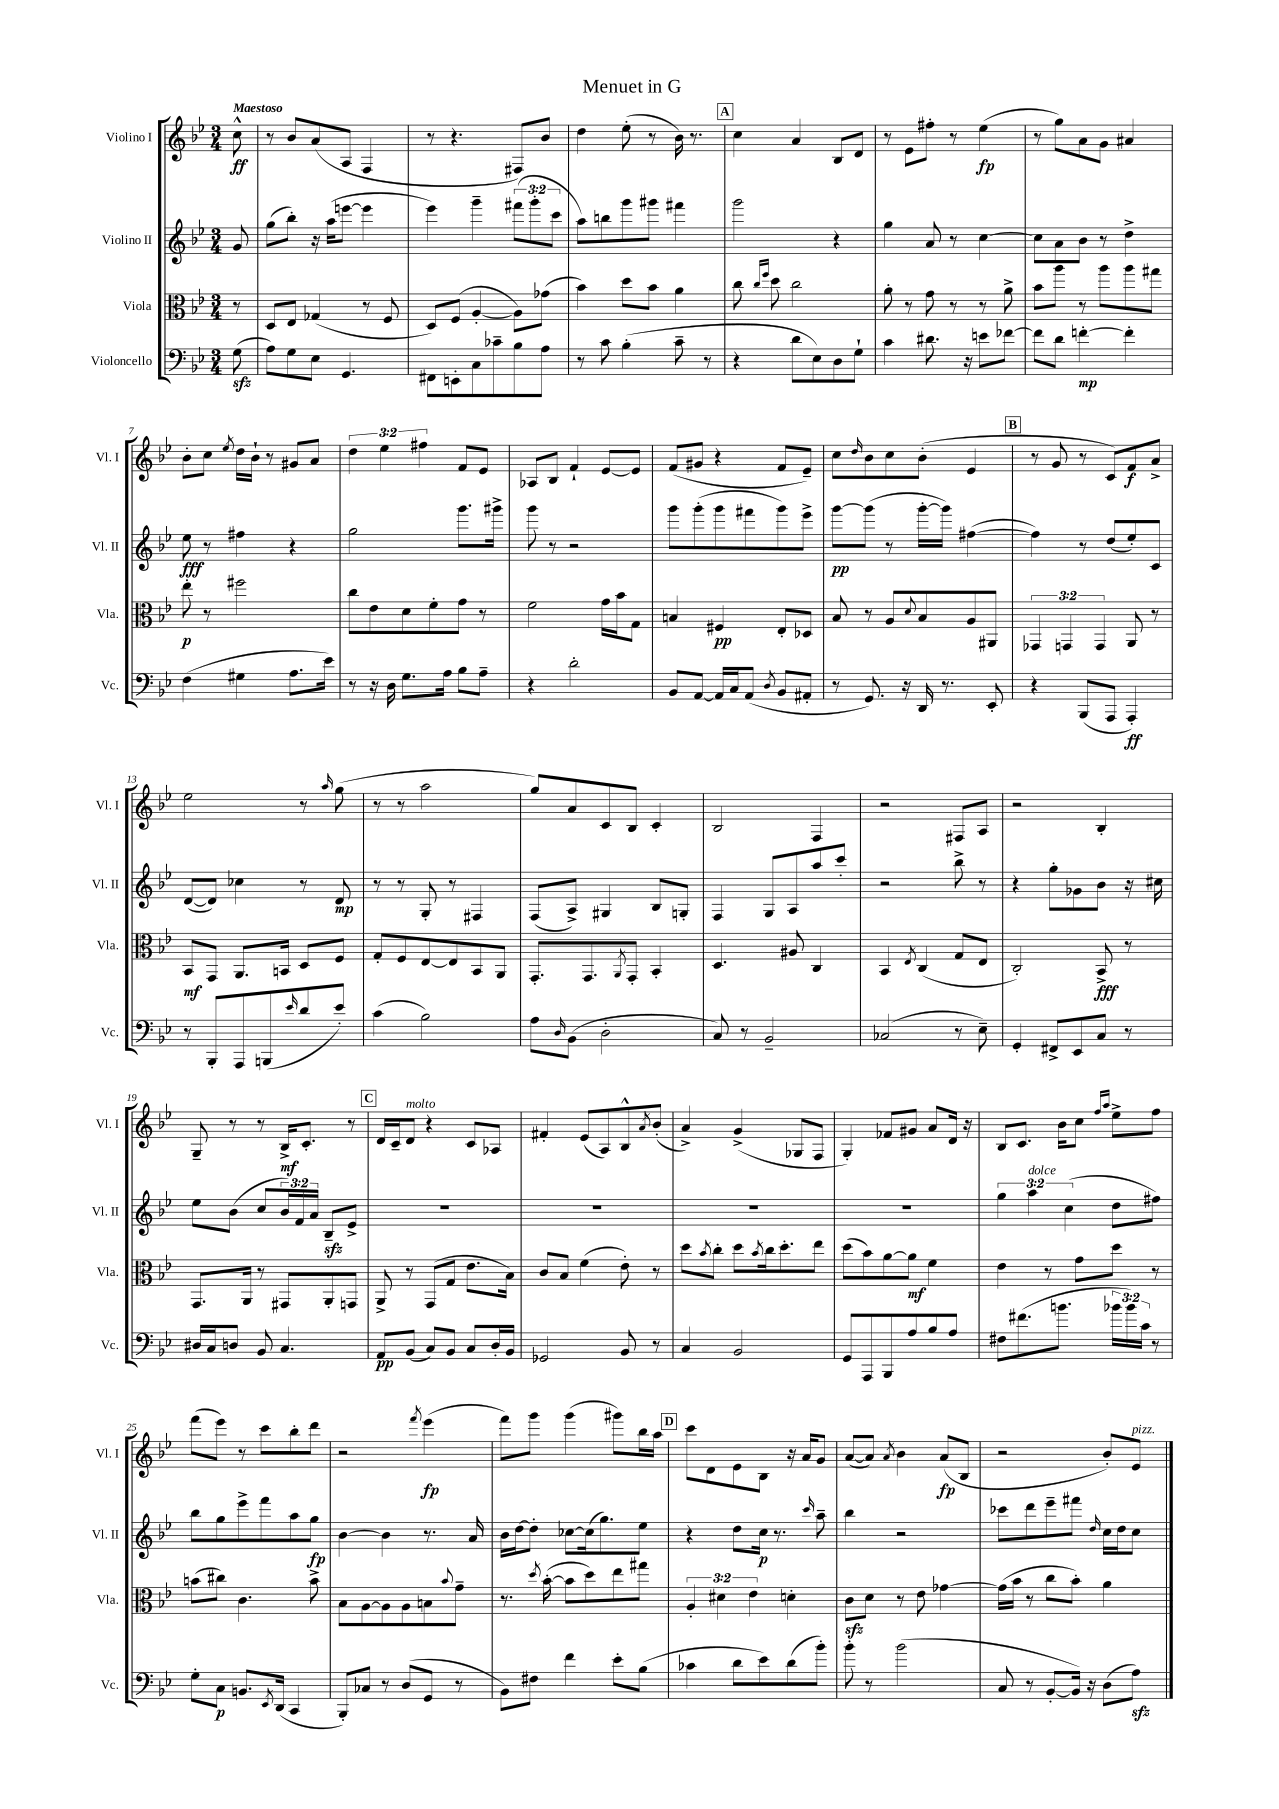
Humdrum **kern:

**kern	**dynam	**kern	**dynam	**kern	**dynam	**kern	**dynam
*part4	*part4	*part3	*part3	*part2	*part2	*part1	*part1
*staff4	*staff4	*staff3	*staff3	*staff2	*staff2	*staff1	*staff1
*I"Violoncello	*	*I"Viola	*	*I"Violino II	*	*I"Violino I	*
*I'Vc.	*	*I'Vla.	*	*I'Vl. II	*	*I'Vl. I	*
*clefF4	*	*clefC3	*	*clefG2	*	*clefG2	*
*k[b-e-]	*	*k[b-e-]	*	*k[b-e-]	*	*k[b-e-]	*
*M3/4	*	*M3/4	*	*M3/4	*	*M3/4	*
=	=	=	=	=	=	=	=
!	!	!	!	!	!	!LO:TX:a:B:t=Maestoso	!
(8Gzz\	.	8r	.	8g/	.	8cc^^\	ff
=1	=1	=1	=1	=1	=1	=1	=1
8A\L)	.	8D/L	.	(8gg\L	.	8r	.
8G\	.	8E-/J	.	8bb-'\J)	.	8b-/L	.
8E-\J	.	(4G-X/	.	16r	.	(8a/	.
.	.	.	.	(16aa\KL	.	.	.
4.GG/	.	.	.	[8eeen\J	.	8A/J	.
.	.	8r	.	4eee\]	.	4F/	.
.	.	8F/	.	.	.	.	.
=2	=2	=2	=2	=2	=2	=2	=2
8FF#X\L	.	8D/L)	.	4eee-\)	.	8r	.
8EEn'\	.	(8F/J	.	.	.	4.r	.
8C\	.	[4A'/	.	4ggg~\	.	.	.
8c-X~\	.	.	.	.	.	.	.
8B-\	.	8A\L])	.	(12fff#X\L	.	8F#X/L)	.
.	.	.	.	12ggg'\	.	.	.
8A\J	.	(8g-X\J	.	.	.	8b-/J	.
.	.	.	.	12ccc\J	.	.	.
=3	=3	=3	=3	=3	=3	=3	=3
8r	.	4b-\)	.	8aa\L)	.	4dd\	.
8c\	.	.	.	8bbn\	.	.	.
(4B-'\	.	8dd\L	.	8ggg\	.	(8ee-'\	.
.	.	8b-\J	.	8ggg#X\J	.	8r	.
8c~\	.	4a\	.	4fff#X\	.	16b-\)	.
.	.	.	.	.	.	8.r	.
8r	.	.	.	.	.	.	.
!!LO:REH:place=s1:t=A
=4	=4	=4	=4	=4	=4	=4	=4
4r	.	8cc\	.	2ggg\	.	4cc\	.
.	.	16qqcc/LL	.	.	.	.	.
.	.	16qqff/JJ	.	.	.	.	.
.	.	8dd\	.	.	.	.	.
8d\L	.	2cc\	.	.	.	4a/	.
8E-\)	.	.	.	.	.	.	.
8D\	.	.	.	4r	.	8B-/L	.
8G`\J	.	.	.	.	.	8d/J	.
=5	=5	=5	=5	=5	=5	=5	=5
4c\	.	8a'\	.	4gg\	.	8r	.
.	.	8r	.	.	.	8e-\L	.
8.d#X\	.	8g\	.	8a/	.	8ff#X'\J	.
.	.	8r	.	8r	.	8r	.
16r	.	.	.	.	.	.	.
8en\L	.	8r	.	[4cc\	.	(4ee-\	fp
[8f-X\J	.	8a^\	.	.	.	.	.
=6	=6	=6	=6	=6	=6	=6	=6
8f-\L]	.	8b-\L	.	8cc\L]	.	8r	.
8d\J	.	8aa\J	.	8a\	.	8gg\L)	.
[4fn'\	mp	8r	.	8b-\J	.	8a\	.
.	.	8aa\L	.	8r	.	8g\J	.
4f'\]	.	8aa\	.	4dd^\	.	4a#X/	.
.	.	8gg#X\J	.	.	.	.	.
!!LO:LB:g=z
=7	=7	=7	=7	=7	=7	=7	=7
(4F\	.	8ee-'\	p	8ee-\	fff	8b-'\L	.
.	.	8r	.	8r	.	8cc\J	.
.	.	.	.	.	.	8qee-/	.
4G#X\	.	2ff#X\	.	4ff#X\	.	16dd\LL	.
.	.	.	.	.	.	16b-`\JJ	.
.	.	.	.	.	.	8r	.
8.A\L	.	.	.	4r	.	8g#X/L	.
.	.	.	.	.	.	8a/J	.
16e-\Jk)	.	.	.	.	.	.	.
=8	=8	=8	=8	=8	=8	=8	=8
8r	.	8cc\L	.	2gg\	.	6dd\	.
16r	.	8e-\	.	.	.	.	.
.	.	.	.	.	.	6ee-\	.
16D\	.	.	.	.	.	.	.
8.G\L	.	8d\	.	.	.	.	.
.	.	.	.	.	.	6ff#X\	.
.	.	8f'\	.	.	.	.	.
16A\Jk	.	.	.	.	.	.	.
8B-\L	.	8g\J	.	8.ggg\L	.	8f/L	.
8A~\J	.	8r	.	.	.	8e-/J	.
.	.	.	.	16ggg#X^\Jk	.	.	.
=9	=9	=9	=9	=9	=9	=9	=9
4r	.	2f\	.	8ggg\	.	8A-X/L	.
.	.	.	.	8r	.	8B-/J	.
2d'\	.	.	.	2r	.	4f`/	.
.	.	16g\LL	.	.	.	[8e-/L	.
.	.	16b-\J	.	.	.	.	.
.	.	8G\J	.	.	.	8e-/J]	.
=10	=10	=10	=10	=10	=10	=10	=10
8BB-/L	.	4Bn/	.	8ggg\L	.	(8f/L	.
[8AA/J	.	.	.	(8ggg'\	.	8g#X/J	.
16AA/LL]	.	4F#X/	pp	8ggg\	.	4r	.
16C/J	.	.	.	.	.	.	.
(8AA/J	.	.	.	8fff#X\	.	.	.
8qD/	.	.	.	.	.	.	.
8BB-/L	.	8E-'/L	.	8ggg\)	.	8f/L	.
8AA#X'/J	.	8D-X/J	.	8eee-^\J	.	8e-~/J)	.
=11	=11	=11	=11	=11	=11	=11	=11
8r	.	8B-/	.	[8ggg\L	pp	8cc\L	.
.	.	.	.	.	.	16qqdd/	.
8.GG/)	.	8r	.	(8ggg\J]	.	8b-\	.
.	.	8A/L	.	8r	.	8cc\	.
16r	.	.	.	.	.	.	.
.	.	8qqd/	.	.	.	.	.
16DD/	.	8B-/	.	[16ggg'\LL	.	(8b-'\J	.
8.r	.	.	.	16ggg\JJ])	.	.	.
.	.	8A/	.	([4ff#X\	.	4e-/	.
8EE-'/	.	8AA#X/J	.	.	.	.	.
!!LO:REH:place=s1:t=B
=12	=12	=12	=12	=12	=12	=12	=12
4r	.	6GG-X/	.	4ff#\])	.	8r	.
.	.	.	.	.	.	8g/	.
.	.	6GGn/	.	.	.	.	.
(8BBB-/L	.	.	.	8r	.	8r	.
.	.	6GG/	.	.	.	.	.
8AAA/J	.	.	.	(8dd/L	.	8c/L)	.
4AAA'/)	ff	8AA/	.	8ee-'/)	.	8f/	f
.	.	8r	.	8c/J	.	8a^/J	.
!!LO:LB:g=z
=13	=13	=13	=13	=13	=13	=13	=13
8r	.	8BB-/L	mf	([8d/L	.	2ee-\	.
8BBB-'/L	.	8GG/J	.	8d/J])	.	.	.
8AAA/	.	8.AA/L	.	4cc-X\	.	.	.
(8BBBn/	.	.	.	.	.	.	.
.	.	16BBn/Jk	.	.	.	.	.
16qqe-/	.	.	.	.	.	.	.
8d/	.	8D/L	.	8r	.	8r	.
.	.	.	.	.	.	16qqaa/	.
8e-'/J)	.	8F/J	.	8d/	mp	(8gg\	.
=14	=14	=14	=14	=14	=14	=14	=14
(4c\	.	8G'/L	.	8r	.	8r	.
.	.	8F/	.	8r	.	8r	.
2B-\)	.	[8E-/	.	8G'/	.	2aa\	.
.	.	8E-/]	.	8r	.	.	.
.	.	8BB-/	.	4F#X/	.	.	.
.	.	8AA/J	.	.	.	.	.
=15	=15	=15	=15	=15	=15	=15	=15
8A\L	.	8.GG'/L	.	(8F/L	.	8gg/L)	.
16qqD/	.	.	.	.	.	.	.
(8BB-\J	.	.	.	8A^/J)	.	8a/	.
.	.	8.GG/	.	.	.	.	.
2D'\	.	.	.	4G#X/	.	8c/	.
.	.	8qAA/	.	.	.	.	.
.	.	8GG'/J	.	.	.	8B-/J	.
.	.	4BB-'/	.	8B-/L	.	4c'/	.
.	.	.	.	8Gn'/J	.	.	.
=16	=16	=16	=16	=16	=16	=16	=16
8C/)	.	4.D/	.	4F/	.	2B-/	.
8r	.	.	.	.	.	.	.
2BB-~/	.	.	.	8G/L	.	.	.
.	.	8A#X/	.	8A/	.	.	.
.	.	4C/	.	8aa/	.	4F/	.
.	.	.	.	8ccc'/J	.	.	.
=17	=17	=17	=17	=17	=17	=17	=17
(2C-X/	.	4BB-/	.	2r	.	2r	.
.	.	8qE-/	.	.	.	.	.
.	.	(4C/	.	.	.	.	.
8r	.	8G/L	.	8bb-^\	.	8F#X/L	.
8E-~\)	.	8E-/J	.	8r	.	8A/J	.
=18	=18	=18	=18	=18	=18	=18	=18
4GG'/	.	2C'/)	.	4r	.	2r	.
8FF#X^/L	.	.	.	8gg'\L	.	.	.
8EE-/	.	.	.	8g-X\	.	.	.
8C/J	.	8BB-^/	fff	8b-\J	.	4B-'/	.
8r	.	8r	.	16r	.	.	.
.	.	.	.	16cc#X\	.	.	.
!!LO:LB:g=z
=19	=19	=19	=19	=19	=19	=19	=19
16D#X/LL	.	8.GG/L	.	8ee-\L	.	8G~/	.
16C/J	.	.	.	.	.	.	.
8Dn/J	.	.	.	(8b-\J	.	8r	.
.	.	16AA/Jk	.	.	.	.	.
8BB-/	.	8r	.	8cc/L	.	8r	.
4.C/	.	8GG#X/L	.	24b-/L)	.	16B-^/KL	mf
.	.	.	.	24f/	.	.	.
.	.	.	.	.	.	8.c'/J	.
.	.	.	.	24a/JJ	.	.	.
.	.	8AA'/	.	8B-zz~/L	.	.	.
.	.	8GGn/J	.	8e-^/J	.	8r	.
!!LO:REH:place=s1:t=C
=20	=20	=20	=20	=20	=20	=20	=20
8AA/L	pp	8AA^/	.	2.r	.	16d/LL	.
.	.	.	.	.	.	16c~/J	.
!	!	!	!	!	!	!LO:TX:a:i:t=molto	!
(8BB-/J	.	8r	.	.	.	8d/J	.
8C/L)	.	(8GG/L	.	.	.	4r	.
8BB-/J	.	8G/J	.	.	.	.	.
8C/L	.	8.e-\L	.	.	.	8c/L	.
16D'/L	.	.	.	.	.	8A-X/J	.
16BB-/JJ	.	16B-\Jk)	.	.	.	.	.
=21	=21	=21	=21	=21	=21	=21	=21
2GG-X/	.	8c/L	.	2.r	.	4f#X'/	.
.	.	8B-/J	.	.	.	.	.
.	.	(4f\	.	.	.	(8e-/L	.
.	.	.	.	.	.	8A/)	.
8BB-/	.	8e-'\)	.	.	.	8B-^^/	.
.	.	.	.	.	.	8qa/	.
8r	.	8r	.	.	.	(8b-'/J	.
=22	=22	=22	=22	=22	=22	=22	=22
4C/	.	8dd\L	.	2.r	.	4a^/)	.
.	.	8qb-/	.	.	.	.	.
.	.	8cc'\J	.	.	.	.	.
2BB-/	.	8dd\L	.	.	.	(4g^/	.
.	.	8qb-/	.	.	.	.	.
.	.	16cc\k	.	.	.	.	.
.	.	8.dd'\	.	.	.	.	.
.	.	.	.	.	.	8G-X/L	.
.	.	8ee-\J	.	.	.	8F/J	.
=23	=23	=23	=23	=23	=23	=23	=23
8GG/L	.	(8dd\L	.	2.r	.	4G'/)	.
8AAA/	.	8b-\)	.	.	.	.	.
8BBB-/	.	[8a\	.	.	.	8f-X/L	.
8A/	.	8a\J]	mf	.	.	8g#X/J	.
8B-/	.	4f\	.	.	.	8a/L	.
8A/J	.	.	.	.	.	16d/Jk	.
.	.	.	.	.	.	16r	.
=24	=24	=24	=24	=24	=24	=24	=24
8F#X\L	.	4e-\	.	6gg\	.	8B-/L	.
(8.f#X\	.	.	.	.	.	8.c/J	.
!	!	!	!	!LO:TX:a:i:t=dolce	!	!	!
.	.	.	.	6aa\	.	.	.
.	.	8r	.	.	.	.	.
8.bn\J	.	.	.	.	.	16b-\KL	.
.	.	.	.	(6cc\	.	.	.
.	.	8g\L	.	.	.	8cc\J	.
.	.	.	.	.	.	16qqff/LL	.
.	.	.	.	.	.	16qqaa/JJ	.
24b-X\LL	.	8dd\J	.	8dd\L	.	8ee-^\L	.
24b-\)	.	.	.	.	.	.	.
24c\JJ	.	.	.	.	.	.	.
8r	.	8r	.	8ff#X\J)	.	8ff\J	.
!!LO:LB:g=z
=25	=25	=25	=25	=25	=25	=25	=25
8G'\L	.	(8bn\L	.	8bb-\L	.	(8fff\L	.
8C\J	p	8cc#X\J)	.	8gg\	.	8eee-\J)	.
8.BBn/L	.	4.c\	.	8eee-^\	.	8r	.
.	.	.	.	8fff\	.	8ccc\L	.
8qEE-/	.	.	.	.	.	.	.
(16DD/Jk	.	.	.	.	.	.	.
4CC/	.	.	.	8aa\	.	8bb-'\	.
.	.	8b^\	.	8gg\J	fp	8ddd\J	.
=26	=26	=26	=26	=26	=26	=26	=26
8BBB-'/L)	.	8B-\L	.	[4b-\	.	2r	.
8C-X/J	.	[8A\	.	.	.	.	.
8r	.	8A\]	.	4b-\]	.	.	.
(8D/L	.	8A\	.	.	.	.	.
.	.	.	.	.	.	8qfff/	.
8GG/J	.	8Bn\	.	8.r	.	(4eee-\	fp
.	.	8qqb-/	.	.	.	.	.
8r	.	8g~\J	.	.	.	.	.
.	.	.	.	16a/	.	.	.
=27	=27	=27	=27	=27	=27	=27	=27
8BB-\L)	.	8.r	.	16b-\LL	.	8fff\L)	.
.	.	.	.	[16dd\J	.	.	.
8F#X\J	.	.	.	8dd'\J]	.	8ggg\J	.
.	.	8qdd/	.	.	.	.	.
.	.	([16b-'\	.	.	.	.	.
4f\	.	8b-\L]	.	[8cc-X\L	.	(4ggg\	.
.	.	8dd\)	.	(16cc-\k]	.	.	.
.	.	.	.	8.gg\)	.	.	.
8e-'\L	.	8ee-\	.	.	.	8ggg#X\L)	.
(8B-\J	.	8gg#X\J	.	8ee-\J	.	16bb-\L	.
.	.	.	.	.	.	16aa\JJ	.
!!LO:REH:place=s1:t=D
=28	=28	=28	=28	=28	=28	=28	=28
4c-X\	.	6A'/	.	4r	.	8ccc\L	.
.	.	.	.	.	.	8d\	.
.	.	6d#X\	.	.	.	.	.
8d\L	.	.	.	8dd\L	.	8e-\	.
.	.	6e-\	.	.	.	.	.
8e-\)	.	.	.	16cc\Jk	p	8B-\J	.
.	.	.	.	8.r	.	.	.
(8d\	.	4dn'\	.	.	.	16r	.
.	.	.	.	.	.	16a/KL	.
.	.	.	.	16qqccc/	.	.	.
8b-'\J)	.	.	.	8aa~\	.	8g/J	.
=29	=29	=29	=29	=29	=29	=29	=29
8b-'\	.	8czz\L	.	4bb-\	.	([8a/L	.
8r	.	8d\J	.	.	.	8a/J])	.
.	.	.	.	.	.	8qa/	.
(2b-\	.	8r	.	2r	.	4b-\	.
.	.	8e-\	.	.	.	.	.
.	.	[4g-X\	.	.	.	(8a/L	fp
.	.	.	.	.	.	8B-/J	.
=30	=30	=30	=30	=30	=30	=30	=30
8C/	.	(16g-\LL]	.	8ccc-X\L	.	2r	.
.	.	16b-\JJ	.	.	.	.	.
8r	.	8r	.	8ddd\	.	.	.
[8BB-'/L	.	8cc\L	.	8eee-~\	.	.	.
16BB-/Jk])	.	8b-'\J)	.	8fff#X\J	.	.	.
16r	.	.	.	.	.	.	.
.	.	.	.	16qqdd/	.	.	.
(8D\L	.	4a\	.	16cc\LL	.	8b-'/L)	.
.	.	.	.	16dd\J	.	.	.
!	!	!	!	!	!	!LO:TX:a:i:t=pizz.	!
8Azz\J)	.	.	.	8cc\J	.	8e-/J	.
==	==	==	==	==	==	==	==
*-	*-	*-	*-	*-	*-	*-	*-
